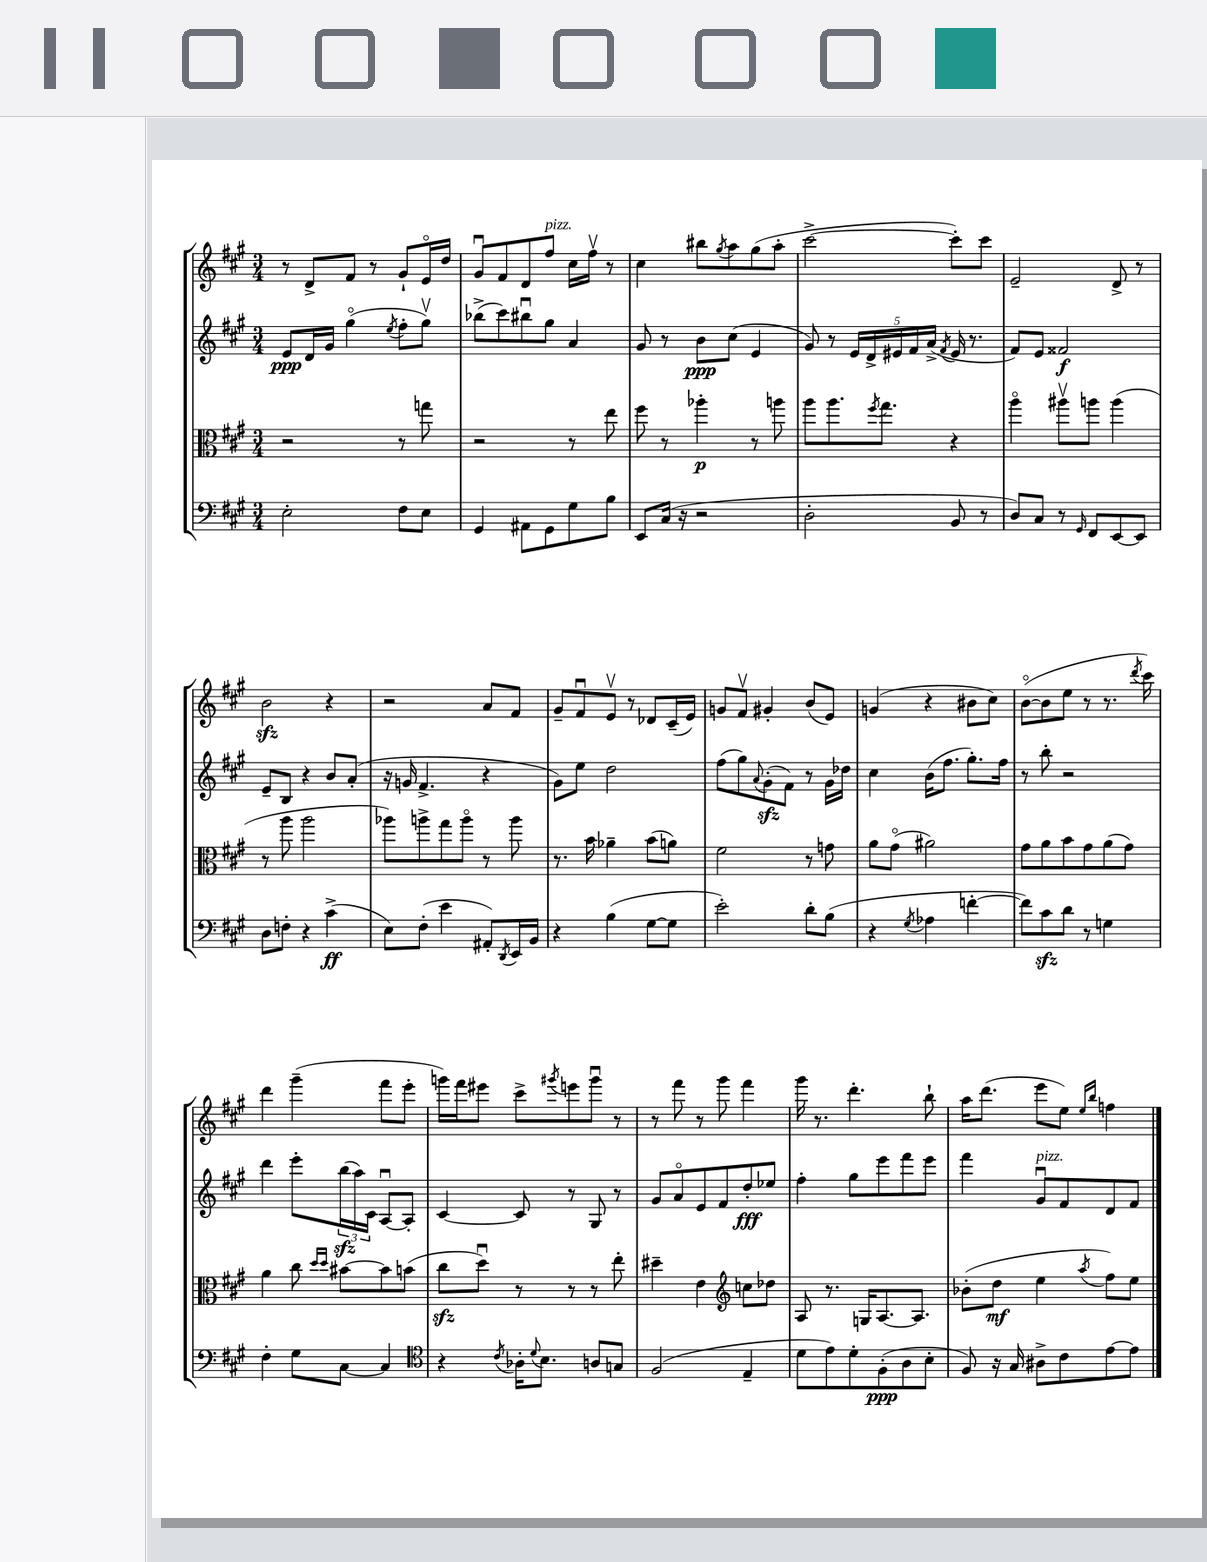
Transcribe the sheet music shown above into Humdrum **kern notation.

**kern	**kern	**kern	**kern
*staff4	*staff3	*staff2	*staff1
*clefF4	*clefC3	*clefG2	*clefG2
*k[f#c#g#]	*k[f#c#g#]	*k[f#c#g#]	*k[f#c#g#]
*M3/4	*M3/4	*M3/4	*M3/4
2E'\	2r	8e/L	8r
.	.	16d/L	8d^/L
.	.	16g#/JJ	.
.	.	(4gg#o\	8f#/J
.	.	.	8r
.	.	8qee/	.
8F#\L	8r	8ff#'\L	8g#`/L
8E\J	8gg\	8gg#v\J)	16eo/L
.	.	.	16dd/JJ
=	=	=	=
4GG#/	2r	(8bb-^\L	8g#u/L
.	.	8ccc#\)	8f#/
8AA#\L	.	8bb#u\	8d/
8GG#\	.	8gg#\J	8ff#/J
8G#\	8r	4a/	16cc#\LL
.	.	.	16ff#v\JJ
8B\J	8ee\	.	8r
=	=	=	=
8EE/L	8ff#\	8g#/	4cc#\
(16C#/Jk	8r	8r	.
16r	.	.	.
2r	4aa-'\	8b\L	8bb#\L
.	.	.	8qgg#/
.	.	(8cc#\J	8aa\
.	8r	4e/	(8gg#\
.	8aa\	.	8aa'\J
=	=	=	=
2D'\	8aa\L	8g#/)	[2ccc#^\
.	8.aa\	8r	.
.	.	20e/LL	.
.	.	20d^/	.
.	8qff#/	.	.
.	8.gg#\J	.	.
.	.	20e#/	.
.	.	20f#/	.
.	.	(20a^/JJ	.
.	.	8qf#/	.
8BB/	4r	16e#/	8ccc#'\]L)
.	.	8.r	.
8r	.	.	8ccc#\J
=	=	=	=
8D/L)	4aao\	8f#/L)	2e~/
8C#/J	.	8e/J	.
8r	8aa#v\L	2f##/	.
16qqGG#/	.	.	.
8FF#/L	8aa\J	.	.
[8EE/	(4aa\	.	8d^/
8EE/]J	.	.	8r
=	=	=	=
8D\L	8r	8e~/L	2b\
8F'\J	8aa\	8B/J	.
4r	2aa\	4r	.
(4c#^\	.	8b/L	4r
.	.	(8a'/J	.
=	=	=	=
8E\L)	8aa-\L)	16r	2r
.	.	16g/	.
(8F#'\J	8aa^\	4.f#^/	.
4e\	8gg#\	.	.
.	8aao\J	.	.
8AA#'/L)	8r	4r	8a/L
8qDD/	.	.	.
16EE/L	8aa\	.	8f#/J
16BB/JJ	.	.	.
=	=	=	=
4r	8.r	8g#\L)	8g#~/L
.	.	8ee\J	8f#u/
.	16b\	.	.
(4B\	4a-~\	2dd\	8ev/J
.	.	.	8r
[8G#\L	(8b\L	.	8d-/L
8G#\]J	8a\J)	.	(16c#~/L
.	.	.	16e/JJ)
=	=	=	=
2e'\)	2f#\	(8ff#\L	8g/L
.	.	8gg#\)	8f#v/J
.	.	8qqa/	.
.	.	(8g#'\	4g#'/
.	.	8f#\J)	.
8d'\L	8r	8r	(8b/L
(8B\J	8g\	16g#\LL	8e/J)
.	.	16dd-\JJ	.
=	=	=	=
4r	8a\L	4cc#\	(4g/
.	(8g#o\J	.	.
8qG#/	.	.	.
4A-\	2a#\)	(16b\LK	4r
.	.	8.ff#\J	.
[4f'\	.	8.gg#'\L)	8b#\L
.	.	.	8cc#\J)
.	.	16ff#\Jk	.
=	=	=	=
8f\]L)	8g#\L	8r	([8bo\L
8c#\	8a\	8bb'\	8b\]
8d\J	8b\	2r	8ee\J
8r	8g#\	.	8r
4G\	(8a\	.	8.r
.	8g#\J)	.	.
.	.	.	8qddd/
.	.	.	16ccc#\)
=	=	=	=
4F#'\	4a\	4ddd\	4ddd\
8G#\L	8cc#\	8eee'\L	(4ggg#~\
.	16qqdd/LL	.	.
.	16qqdd/JJ	.	.
[8C#\J	[8b#\L	(24bb\L	.
.	.	24aa\)	.
.	.	24c#\JJ	.
4C#/]	8b#\]	[8Au/L	8fff#\L
.	(8b\J	8A'/]J	8eee'\J
=	=	=	=
*clefC4	*	*	*
4r	8cc#\L	[4c#/	16ggg\LL)
.	.	.	16fff#\J
.	8ddu\J)	.	8eee#\J
8qc#/	.	.	.
16A-'\LK	8r	8c#/]	8ccc#^\L
8qqd/	.	.	.
8.B\J	.	.	.
.	.	.	8qggg#/
.	8r	8r	8eee\
8A/L	8r	8G#/	8ggg#u\J
8G/J	8ee'\	8r	8r
=	=	=	=
(2F#/	4dd#~\	8g#/L	8r
.	.	8ao/	8fff#\
.	4e\	8e/	8r
.	.	8f#/	8ggg#\
*	*clefG2	*	*
4E~/	8cc\L	8dd'/	4fff#\
.	8dd-\J	8ee-/J	.
=	=	=	=
8d\L	8A/	4ff#'\	16ggg#\
.	.	.	8.r
8e\)	8.r	.	.
8d'\	.	8gg#\L	4.ddd'\
.	16G/LK	.	.
(8F#'\	[8.A/	8eee\	.
8A\	.	8fff#\	.
.	8.A/]J	.	.
8B'\J	.	8eee\J	8bb`\
=	=	=	=
8F#/)	(8b-'\L	4fff#\	16aa\LK
.	.	.	(8.ddd\J
16r	8dd\J	.	.
16G#/	.	.	.
8A#^\L	4ee\	8g#u/L	8eee\L
8c#\	.	8f#/	8ee\J)
.	.	.	16qqee/LL
.	8qaa/	.	16qqbb/JJ
[8e\	8ff#\L)	8d/	4ff\
8e\]J	8ee\J	8f#/J	.
==	==	==	==
*-	*-	*-	*-
